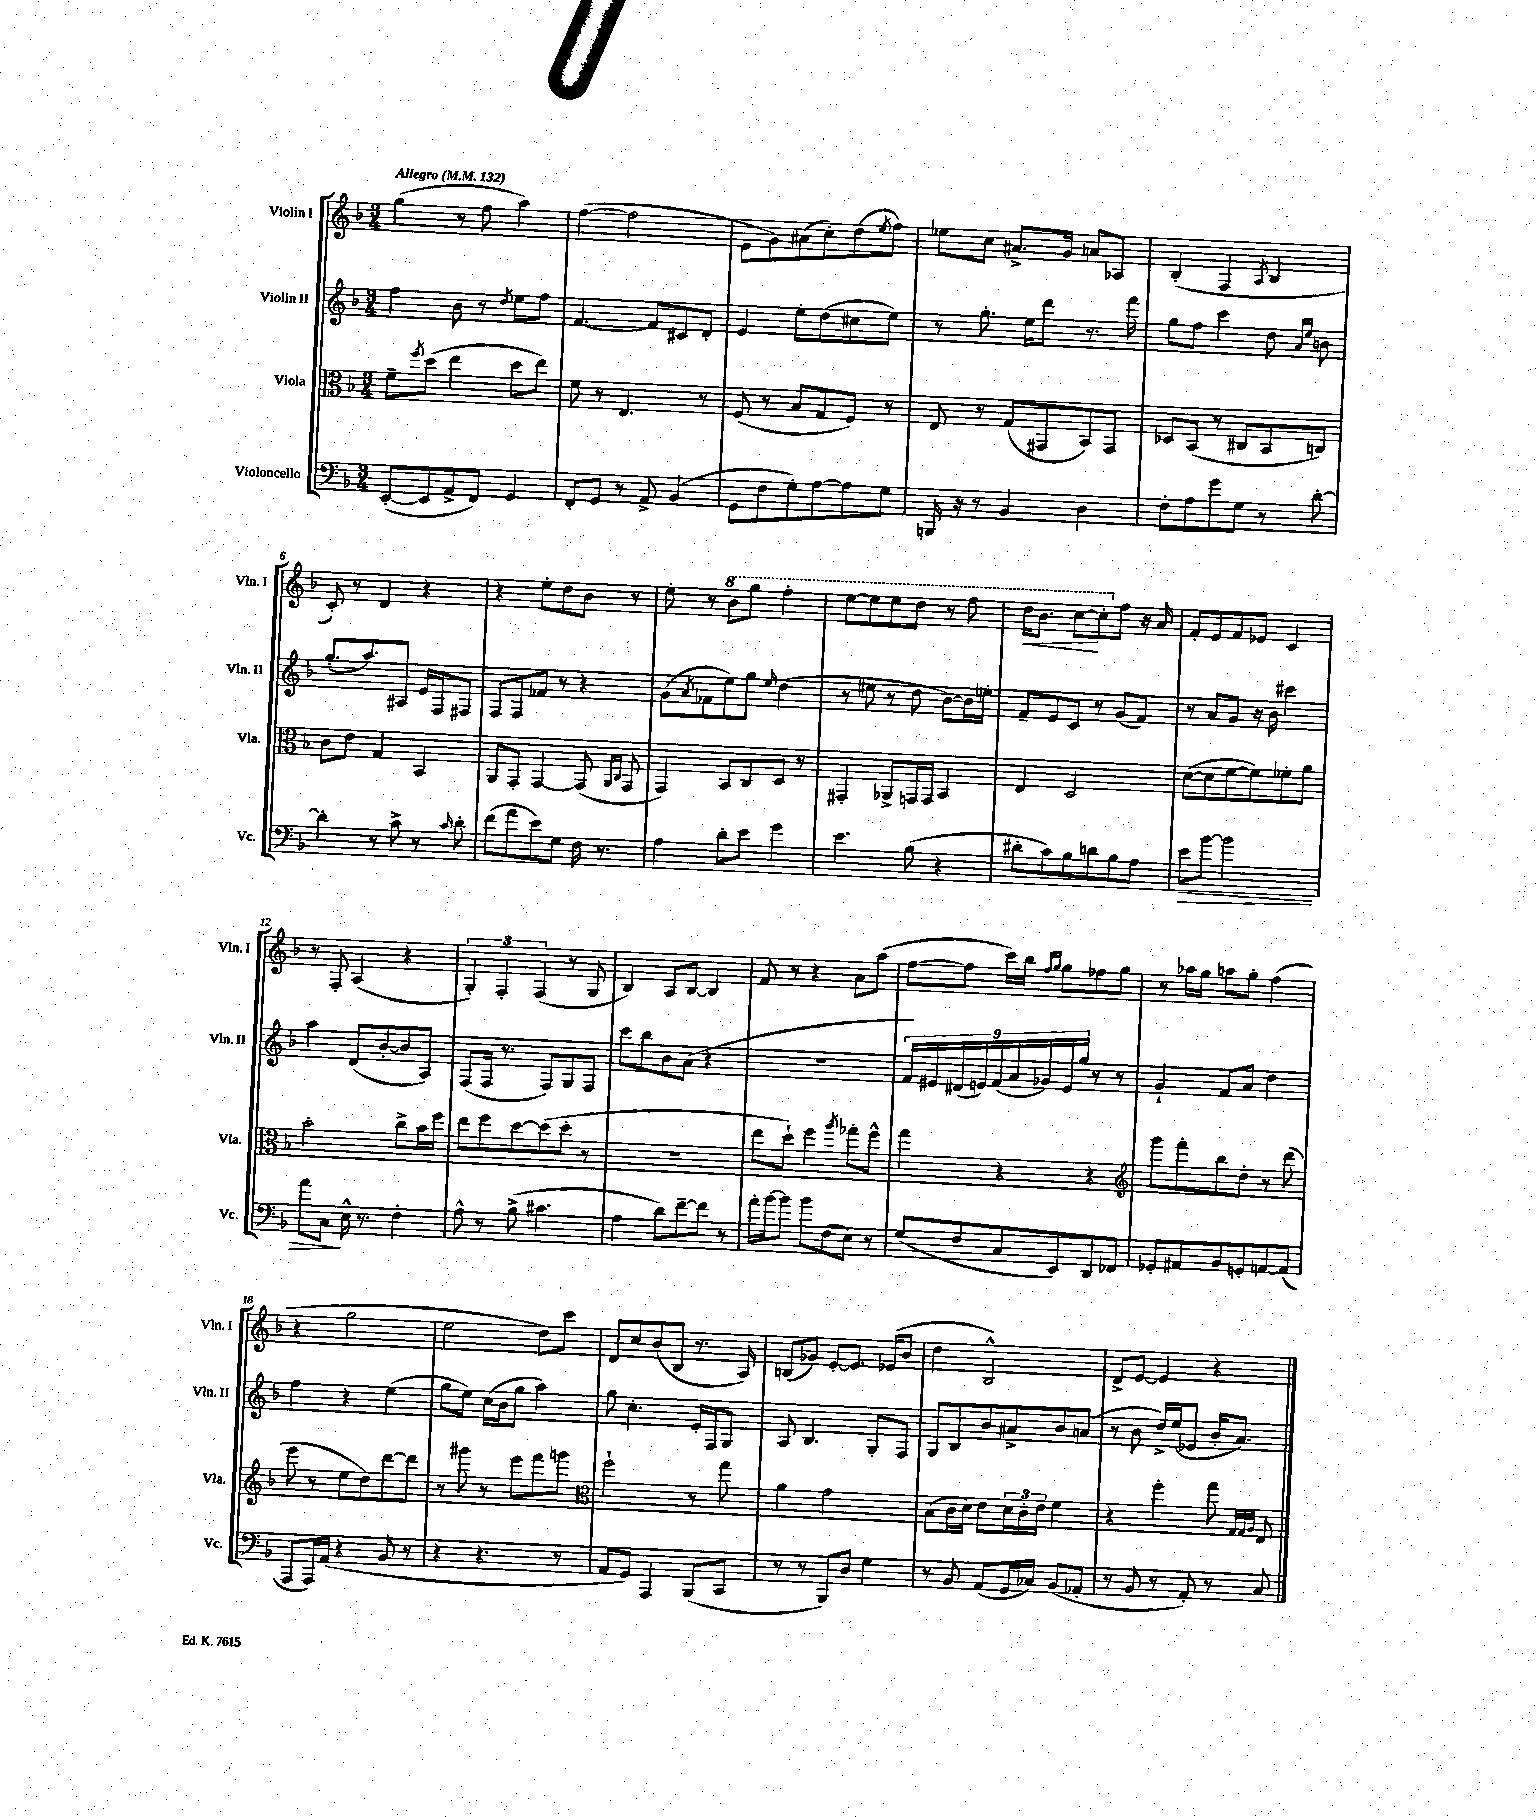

**kern	**kern	**kern	**kern
*staff4	*staff3	*staff2	*staff1
*clefF4	*clefC3	*clefG2	*clefG2
*k[b-]	*k[b-]	*k[b-]	*k[b-]
*M3/4	*M3/4	*M3/4	*M3/4
*MM132	*MM132	*MM132	*MM132
([8EE'	8f~	4ff	(4gg
.	8qff	.	.
8EE]	(8dd	.	.
8AA^	4ee	8b-	8r
8FF)	.	8r	8ff
.	.	8qdd	.
4GG	8dd	8ee	4aa)
.	8ee)	8ff	.
=	=	=	=
8FF'	8f	[4.f	([4ff
8GG	8r	.	.
8r	4.E	.	2ff]
8AA^	.	8f]	.
(4BB-	.	8c#	.
.	8r	8d'	.
=	=	=	=
8GG	(8F	4e	8e
8F	8r	.	8g)
8G')	8B-	8ee'	(8a#
[8A	8G	(8dd	8cc')
8A]	8F)	8cc#	(8dd
.	.	.	8qee
8G	8r	8ee)	8ff)
=	=	=	=
16BBB	8E	8r	8ee-
16r	.	.	.
8r	8r	8.gg'	8cc
4BB-	(8G	.	8.a#^
.	.	16ee	.
.	8GG#	8ddd	.
.	.	.	16g
4D	8BB-)	8.r	8a
.	8GG#	.	8A-
.	.	16fff	.
=	=	=	=
8F'	8D-	8gg	(4B-'
8A	(8BB-	8ff	.
8g	8r	4ccc	4F
8G	8C#	.	.
.	.	.	8qA
8r	8BB-	8dd	4B-
.	.	16qqa	.
.	.	16qqee	.
[8d'	8C)	8b	.
=	=	=	=
4d']	8c	(8.gg'	8c')
.	8e	.	8r
.	.	8.aa)	.
8r	4G	.	4d
8c^	.	8A#	.
8r	4BB-	16e	4r
.	.	16F	.
16qqc	.	.	.
8d'	.	8F#	.
=	=	=	=
(8f	8AA	8F	4r
8a	8GG'	8F	.
8e)	[4GG	8f-	8ee'
8G	.	8r	8dd
16F	(8GG]	4r	8b-
8.r	.	.	.
.	16qqAA	.	.
.	16qqC	.	.
.	8GG	.	8r
=	=	=	=
4A	4GG)	(8g	8ee'
.	.	8qa	.
.	.	8f-	8r
8d'	8BB-	8ee)	8bb-
8e	8C	8gg	8ggg
.	.	16qqee	.
4g	8D	(4dd	4fff'
.	8r	.	.
=	=	=	=
4.e	4GG#'	8r	[8eee
.	.	8ee#	8eee]
.	8AA-^	8r	8eee
(8B-	16GG	8dd	8ddd
.	16GG	.	.
4r	4BB-	[8b-)	8r
.	.	16b-]	8fff
.	.	16ee'	.
=	=	=	=
8d#'	4E	8f~	16ddd
.	.	.	8.bb-
8c)	.	8e	.
8B-	2D	8c	[8ccc
8d	.	8r	8ccc']
8B-	.	(8g	8ff
8A	.	8f)	16r
.	.	.	16a
=	=	=	=
8e	([8d	8r	8f'
[8b-	8d]	8a	8e
2b-]	[8f	8g	8f
.	8f])	16r	8e-
.	.	16b-	.
.	8f-'	4ccc#	4c
.	8a	.	.
=	=	=	=
8a	2b-'	4aa	8r
8C	.	.	8F'
16E^^	.	(8d	(4A
8.r	.	.	.
.	.	[8b-'	.
4F'	8cc^	8b-]	4r
.	16b-	8A)	.
.	16ff	.	.
=	=	=	=
8A^^	8ee	(8F	6G')
8r	8ff	16F	.
.	.	.	6F'
.	.	8.r	.
(8B-^	[8dd	.	.
.	.	.	(6F
4.c#	(8dd]	8F)	.
.	8dd'	8G	8r
.	8r	8F	8G
=	=	=	=
4A	2.r	8ccc	4B-)
.	.	8bb-	.
8d)	.	8b-	8A
[8f~	.	(8a	[8B-
8f]	.	4r	4B-]
8r	.	.	.
=	=	=	=
16a'	8ee	2.r	8f
[16b-	.	.	.
8b-]	8dd`)	.	8r
8b-	4ff	.	4r
(8F	.	.	.
.	8qaa	.	.
8E)	8gg-'	.	8a
8r	8ff^^	.	(8aa
=	=	=	=
(8G	4gg	18f)	[8ff
.	.	18e#	.
.	.	(18d#	.
8F	.	.	8ff]
.	.	18e)	.
.	.	(18f	.
8C	4r	.	16ccc)
.	.	18a	.
.	.	.	16bb-
.	.	18g-)	.
.	.	.	16qqff
.	.	.	16qqgg
8EE)	.	.	8gg
.	.	18e	.
.	.	18gg	.
8DD	4r	8r	8ff-
8FF-	.	8r	8gg
=	=	=	=
*	*clefG2	*	*
8GG-'	8ggg	4g`	8r
8AA#	8fff'	.	16aa-
.	.	.	16gg
8BB-	8bb-	8f	8aa
8GG'	8dd'	8a	8gg'
[8AA	8r	4dd	(4ff
(8AA]	(8ddd	.	.
=	=	=	=
8AAA	8eee	4ff	4r
16AAA)	8r	.	.
(16AA	.	.	.
4r	8ee	4r	2gg
.	8dd)	.	.
8BB-	[8ddd	(4ee	.
8r	8ddd]	.	.
=	=	=	=
4r	8r	8gg	2ee
.	8ggg#	8ee)	.
4.r	8r	(16cc	.
.	.	16b-	.
.	8eee	8gg	.
.	8fff	4aa)	8dd)
8r	8ggg	.	8ccc
=	=	=	=
*	*clefC3	*	*
8AA	2ff`	8gg	8d
8GG)	.	4.cc'	8cc
4AAA	.	.	(8b-
.	.	.	8B-
(8BBB-	8r	16e'	8.r
.	.	16F	.
8CC	8gg	8G	.
.	.	.	16A)
=	=	=	=
8r	4a	8A	(8B
8r	.	4.B-	8g-)
8BBB-)	2g	.	[8e'
8D	.	.	8.e]
4G	.	8G'	.
.	.	.	(16e-
.	.	8F	8b-
=	=	=	=
8r	(8B-	8G	4dd
8BB-	16c	8B-	.
.	16d)	.	.
(8AA	8e	8b-	2B-^^)
16GG	24d	8a#^	.
.	24c'	.	.
16C-)	.	.	.
.	24e	.	.
(8BB-	4f	8b-	.
8AA-'	.	(8a	.
=	=	=	=
8r	4r	8r	8d^
8BB-	.	8b-	[8e
8r	4ff'	16dd^)	4e]
.	.	(16ee	.
8AA')	.	8e-	.
8r	8gg	16b-'	4r
.	.	8.a)	.
.	32qqG	.	.
.	32qqG	.	.
.	32qqA	.	.
8C	8E	.	.
==	==	==	==
*-	*-	*-	*-
